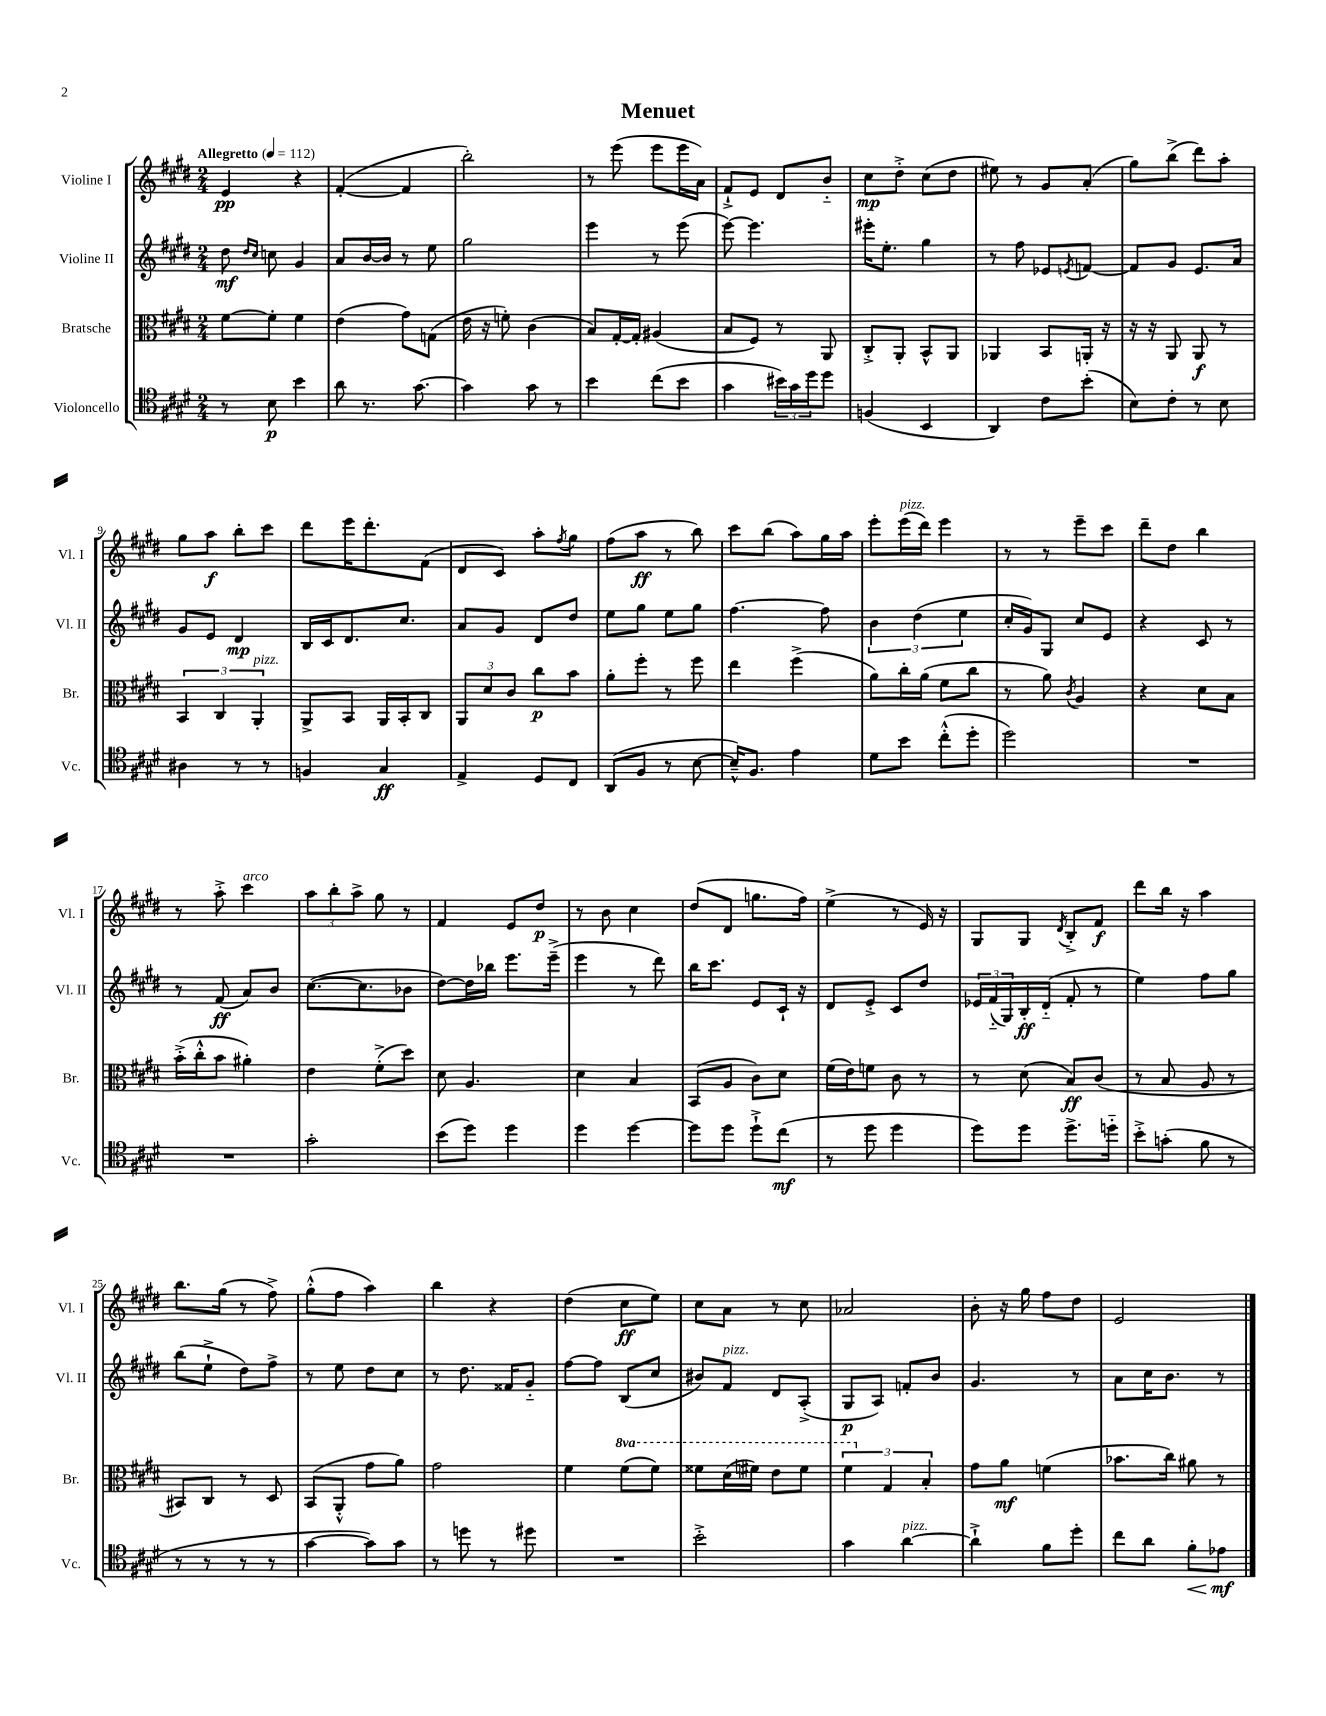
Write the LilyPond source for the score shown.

\header { title = "Menuet" }
<<
\new StaffGroup <<
\new Staff = "s0" \with { instrumentName = "Violine I" shortInstrumentName = "Vl. I" } {
    \clef treble \key e \major \numericTimeSignature \time 2/4 \tempo "Allegretto" 4 = 112
    e'4\pp r4 |
    fis'4~-.( fis'4 |
    b''2-.) |
    r8 e'''8( e'''8 e'''16 a'16) |
    fis'8-!-> e'8 dis'8 b'8-_ |
    cis''8\mp dis''8-.-> cis''8( dis''8 |
    eis''8) r8 gis'8 a'8-.( |
    gis''8) b''8->( dis'''8) a''8-. |
    gis''8 a''8\f b''8-. cis'''8 |
    dis'''8 e'''16 dis'''8.-. fis'8( |
    dis'8 cis'8) a''8-. \acciaccatura { fis''8 } gis''8 |
    fis''8( a''8\ff r8 b''8) |
    cis'''8 b''8( a''8) gis''16 a''16 |
    e'''8-. e'''16^\markup { \italic "pizz." }( dis'''16) e'''4 |
    r8 r8 e'''8-- cis'''8 |
    dis'''8-- dis''8 b''4 |
    r8 a''8-.-> cis'''4^\markup { \italic "arco" } |
    \tuplet 3/2 { a''8 b''8-. a''8-> } gis''8 r8 |
    fis'4 e'8 dis''8\p |
    r8 b'8 cis''4 |
    dis''8( dis'8 g''8. fis''16) |
    e''4->( r8 e'16) r16 |
    gis8 gis8 \acciaccatura { dis'8 } b8-.-> fis'8\f |
    dis'''8 b''16 r16 a''4 |
    b''8. gis''16( r8 fis''8->) |
    gis''8-.-^( fis''8 a''4) |
    b''4 r4 |
    dis''4( cis''8\ff e''8) |
    cis''8 a'8 r8 cis''8 |
    aes'2 |
    b'8-. r16 gis''16 fis''8 dis''8 |
    e'2 \bar "|." |
}
\new Staff = "s1" \with { instrumentName = "Violine II" shortInstrumentName = "Vl. II" } {
    \clef treble \key e \major \numericTimeSignature \time 2/4
    dis''8\mf \grace { dis''16 cis''16 } c''8 gis'4 |
    a'8 b'16~ b'16 r8 e''8 |
    gis''2 |
    e'''4 r8 e'''8( |
    e'''8~) e'''4. |
    eis'''16-. e''8.-. gis''4 |
    r8 fis''8 ees'8 \acciaccatura { e'8 } f'8~ |
    f'8 gis'8 e'8. a'16 |
    gis'8 e'8 dis'4\mp |
    b16 cis'16 dis'8. cis''8. |
    a'8 gis'8 dis'8 dis''8 |
    e''8 gis''8 e''8 gis''8 |
    fis''4.~ fis''8 |
    \tuplet 3/2 { b'4 dis''4( e''4 } |
    cis''16-. gis'16) gis8 cis''8 e'8 |
    r4 cis'8 r8 |
    r8 fis'8\ff( a'8) b'8 |
    cis''8.~( cis''8. bes'8 |
    dis''8~) dis''16 bes''16 e'''8. e'''16--->( |
    e'''4 r8 dis'''8) |
    b''16 cis'''8. e'8 cis'16-! r16 |
    dis'8 e'8-.-> cis'8 dis''8 |
    \tuplet 3/2 { ees'16 fis'16-_( gis16) } b16-.\ff dis'16-_( fis'8-. r8 |
    e''4) fis''8 gis''8 |
    b''8( e''8-!-> dis''8) fis''8-> |
    r8 e''8 dis''8 cis''8 |
    r8 dis''8. fisis'16 gis'8-_ |
    fis''8~ fis''8 b8( cis''8 |
    bis'8) fis'8^\markup { \italic "pizz." } dis'8 a8-.->( |
    gis8\p a8) f'8-. b'8 |
    gis'4. r8 |
    a'8 cis''16 b'8. r8 \bar "|." |
}
\new Staff = "s2" \with { instrumentName = "Bratsche" shortInstrumentName = "Br." } {
    \clef alto \key e \major \numericTimeSignature \time 2/4 \set Staff.ottavationMarkups = #ottavation-simple-ordinals
    fis'8~ fis'8-. fis'4 |
    e'4( gis'8) g8( |
    e'16 r16 f'8-.) cis'4( |
    b8) gis16~-. gis16-. ais4( |
    b8 fis8) r8 a,8 |
    cis8-.-> a,8-. b,8-^ a,8 |
    aes,4 b,8 a,16-. r16 |
    r16 r16 a,8 a,8\f r8 |
    \tuplet 3/2 { b,4 cis4 a,4-.^\markup { \italic "pizz." } } |
    a,8-> b,8 a,16 b,16-. cis8 |
    \tuplet 3/2 { a,8 dis'8 cis'8 } cis''8\p b'8 |
    a'8-. fis''8-. r8 fis''8 |
    e''4 fis''4->( |
    a'8) cis''16-. a'16( fis'8 cis''8 |
    r8 a'8) \acciaccatura { cis'8 } a4 |
    r4 dis'8 b8 |
    b'16-.->( cis''16-.-^ b'8 ais'4-.) |
    e'4 fis'8-.->( dis''8) |
    dis'8 a4. |
    dis'4 b4 |
    b,8( a8 cis'8) dis'8 |
    fis'16( e'16) f'8 cis'8 r8 |
    r8 dis'8( b8\ff) cis'8( |
    r8 b8 a8 r8 |
    bis,8) cis8 r8 dis8 |
    b,8( a,8-.-^ gis'8 a'8) |
    gis'2 |
    fis'4 \ottava #1 fis''8( fis''8) |
    fisis''8 dis''16( fis''16) e''8 fis''8 |
    \tuplet 3/2 { fis''4 \ottava #0 gis4 b4-. } |
    gis'8 a'8\mf f'4( |
    bes'8. cis''16) ais'8 r8 \bar "|." |
}
\new Staff = "s3" \with { instrumentName = "Violoncello" shortInstrumentName = "Vc." } {
    \clef tenor \key e \major \numericTimeSignature \time 2/4
    r8 b8\p b'4 |
    a'8 r8. gis'8.~ |
    gis'4 gis'8 r8 |
    b'4 cis''8( b'8 |
    gis'4 \tuplet 3/2 { bis'16) gis'16 dis''16 } dis''8 |
    f4( b,4 |
    a,4) cis'8 b'8-.( |
    b8) cis'8-. r8 b8 |
    ais4 r8 r8 |
    f4 gis4\ff |
    e4-> dis8 cis8 |
    a,8( fis8 r8 b8~ |
    b16---^) fis8. e'4 |
    dis'8 b'8 cis''8-.-^( dis''8-. |
    dis''2) |
    R2 |
    R2 |
    gis'2-. |
    b'8( dis''8) dis''4 |
    dis''4 dis''4~ |
    dis''8 dis''8 dis''8-!-> cis''8\mf( |
    r8 dis''8 dis''4 |
    dis''8) dis''8 dis''8.-> d''16-_ |
    b'8-.-> g'8-.( fis'8 r8 |
    r8 r8 r8 r8 |
    gis'4~ gis'8) gis'8 |
    r8 d''8 r8 dis''8 |
    R2 |
    b'2-.-> |
    gis'4 a'4~^\markup { \italic "pizz." } |
    a'4-!-> fis'8 dis''8-. |
    cis''8 a'8 fis'8-.\< ees'8\mf\! \bar "|." |
}
>>
>>
